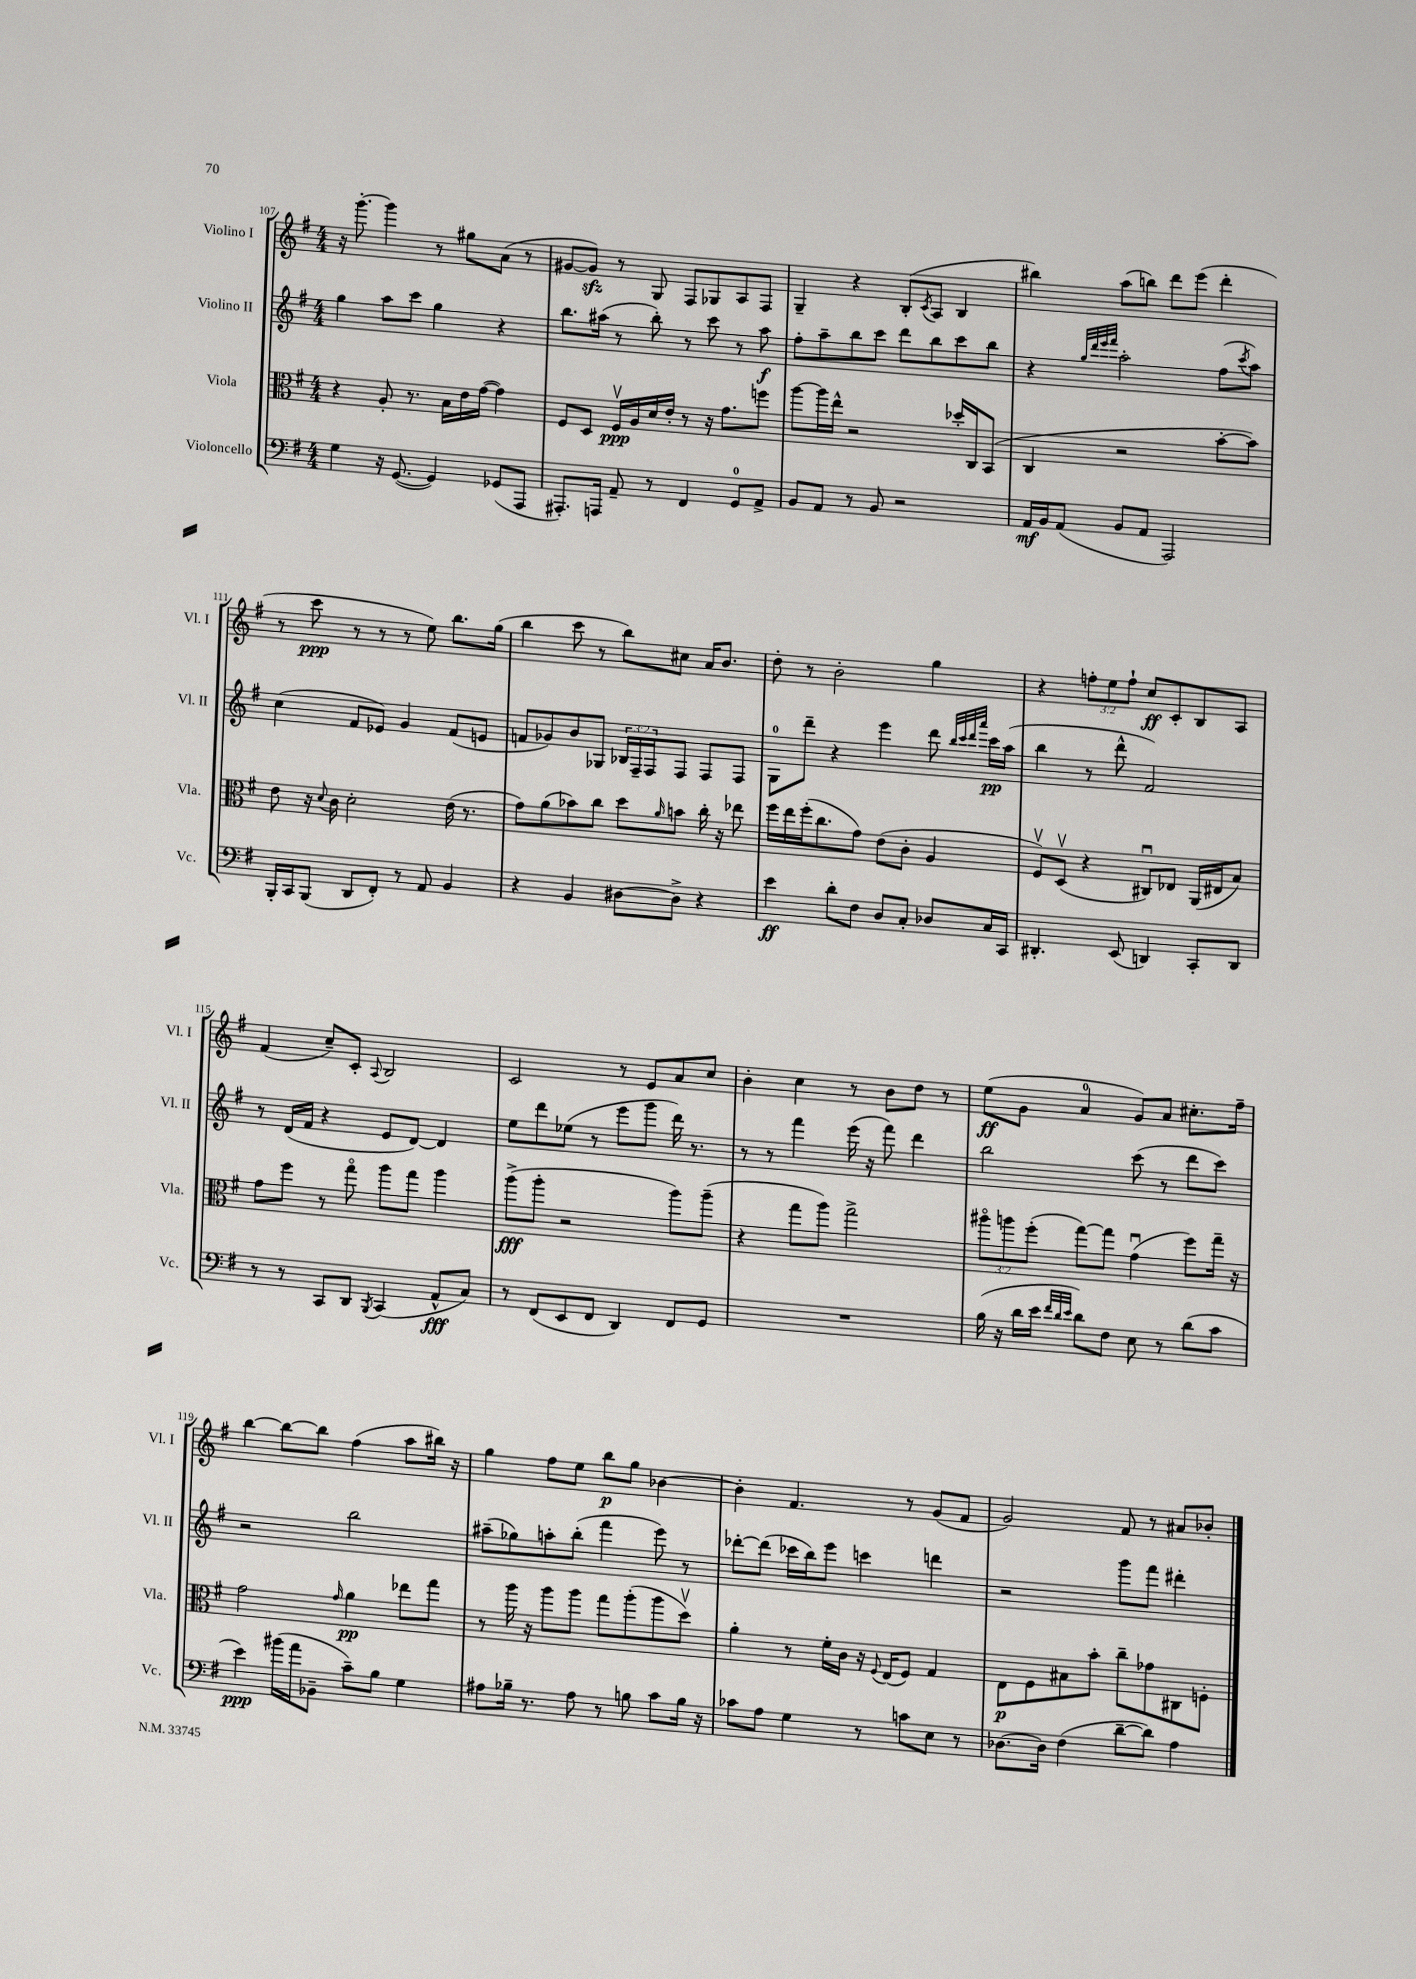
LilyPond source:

<<
\new StaffGroup <<
\new Staff = "s0" \with { instrumentName = "Violino I" shortInstrumentName = "Vl. I" } {
    \clef treble \key g \major \numericTimeSignature \time 4/4 \override Staff.TupletNumber.text = #tuplet-number::calc-fraction-text
    r16 g'''8.~-. g'''4 r8 gis''8 a'8( r8 |
    gis'8~ gis'8\sfz) r8 g8 fis8 ges8 a8 fis8 |
    g4-- r4 b8-.( \acciaccatura { c'8 } a8 b4 |
    bis''4) a''8( b''8) d'''8 e'''8( d'''4-. |
    r8 c'''8\ppp r8 r8 r8 e''8) b''8. g''16( |
    b''4 c'''8 r8 b''8) cis''8 a'16 b'8. |
    d''8-. r8 b'2-. g''4 |
    r4 \tuplet 3/2 { f''8-. e''8 f''8-! } c''8\ff c'8-. b8 a8 |
    fis'4( c''8--) c'8-. \appoggiatura { a8 } b2 |
    c'2 r8 e'8 a'8 c''8 |
    b'4-. c''4 r8 b'8 d''8 r8 |
    e''8\ff( g'8 a'4-0 g'8) a'8 cis''8.-. fis''16-- |
    b''4~ b''8~ b''8 fis''4( a''8 bis''16) r16 |
    g''4 fis''8 e''8 b''8\p g''8 bes'4~ |
    bes'4-. fis'4. r8 g'8( fis'8 |
    g'2) fis'8 r8 ais'8 bes'8-. \bar "|." |
}
\new Staff = "s1" \with { instrumentName = "Violino II" shortInstrumentName = "Vl. II" } {
    \clef treble \key g \major \numericTimeSignature \time 4/4 \override Staff.TupletNumber.text = #tuplet-number::calc-fraction-text
    g''4 a''8 c'''8 g''4 r4 |
    b''8. ais''16( r8 b''8-.) r8 c'''8 r8 ais''8\f |
    fis''8-. a''8-- b''8 c'''8 d'''8 b''8 c'''8 b''8 |
    r4 \grace { g''32 d'''32 e'''32 fis'''32 } a''2-. fis''8( \acciaccatura { c'''8 } a''8) |
    c''4( fis'8 ees'8) g'4 fis'8( e'8 |
    f'8 ges'8) b'8 ges8 \tuplet 3/2 { bes16 fis16-- fis16 } fis8 fis8 fis8 |
    g8-0 d'''8-- r4 e'''4 d'''8 \grace { b''32 c'''32 d'''32 a'''32 } c'''16\pp a''16( |
    b''4 r8 d'''8-^ fis'2) |
    r8 d'16( fis'16 r4 e'8 d'8~) d'4 |
    e''8 d'''8 ees''8( r8 e'''8 g'''8 d'''16) r8. |
    r8 r8 fis'''4 e'''16( r16 fis'''8) d'''4 |
    b''2 c'''8( r8 d'''8 c'''8) |
    r2 b''2 |
    ais''8--( ges''8) a''8-. b''8-.( fis'''4 e'''8) r8 |
    des'''8~-. des'''8( ces'''16 b''16) e'''8 c'''4 d'''4 |
    r2 g'''8 fis'''8 dis'''4-. \bar "|." |
}
\new Staff = "s2" \with { instrumentName = "Viola" shortInstrumentName = "Vla." } {
    \clef alto \key g \major \numericTimeSignature \time 4/4 \override Staff.TupletNumber.text = #tuplet-number::calc-fraction-text
    r4 a8-. r8. b16 e'16 g'16~( g'4) |
    fis8 d8 fis16\upbow\ppp a16 d'16 e'16-. r8 r16 g'8. f''8 |
    a''8~ a''16 e''16-^ r2 des''16-. c16 b,8( |
    c4 r2 b'8~-. b'8) |
    e'8 r16 \appoggiatura { d'8 } c'16 d'2-. e'16( r8. |
    g'8) a'8( bes'8) c''8 d''8 \grace { a'16 } b'8 c''16-. r16 ees''8 |
    fis''16 e''16 fis''16-.( c''8. g'8) e'8( c'8-. a4 |
    fis8\upbow) d8\upbow( r4 cis8\downbow) ees8 a,16( eis16 b8) |
    g'8 fis''8 r8 g''8\flageolet a''8 g''8 a''4 |
    a''8->\fff( a''8-. r2 a''8) a''8--( |
    r4 g''8 a''8) g''2-> |
    \tuplet 3/2 { ais''8\flageolet a''8 fis''8-.( } g''8~) g''8 g'4\downbow( fis''8) g''16-- r16 |
    g'2 \grace { g'16 } a'4\pp ees''8 g''8 |
    r8 a''16 r16 a''8 a''8 g''8 a''8-.( a''8 d''8\upbow) |
    a'4-. r8 fis'16-. c'16 r16 \appoggiatura { fis8 } e16( fis8) g4 |
    e8\p fis8 bis8 b'8-. c''8-- ges'8 cis8 f8-. \bar "|." |
}
\new Staff = "s3" \with { instrumentName = "Violoncello" shortInstrumentName = "Vc." } {
    \clef bass \key g \major \numericTimeSignature \time 4/4
    g4 r16 g,8.~( g,4) ges,8( a,,8 |
    ais,,8.-.) a,,16 a,8-- r8 fis,4 g,8-0 a,8-> |
    b,8 a,8 r8 b,8 r2 |
    a,16\mf b,16 a,8( b,8 a,8 a,,2) |
    b,,16-. c,16 b,,8( d,8 fis,8-.) r8 a,8 b,4 |
    r4 b,4 dis8~ dis8-> r4 |
    e'4\ff d'8-. fis8 d8 c8-. des8 c16 c,16 |
    dis,4.-. e,8( d,4) c,8-. d,8 |
    r8 r8 c,8 d,8 \acciaccatura { b,,8 } c,4( a,8-^\fff c8) |
    r8 fis,8( e,8 fis,8 d,4) fis,8 g,8 |
    R1 |
    b16( r16 d'16 e'16 \grace { fis'32 d'32 e'32 } d'8) fis8 e8 r8 d'8( c'8 |
    e'4\ppp) bis'16( a'16 bes,8-- c'8--) b8 g4 |
    ais8 bes16-- r8. ais8 r8 b8 c'8 b16 r16 |
    ces'8 a8 g4 r8 c'8 e8 r8 |
    des8.~ des16 fis4( d'8~-- d'8) a4 \bar "|." |
}
>>
>>
\layout { \context { \Score currentBarNumber = #107 } }
